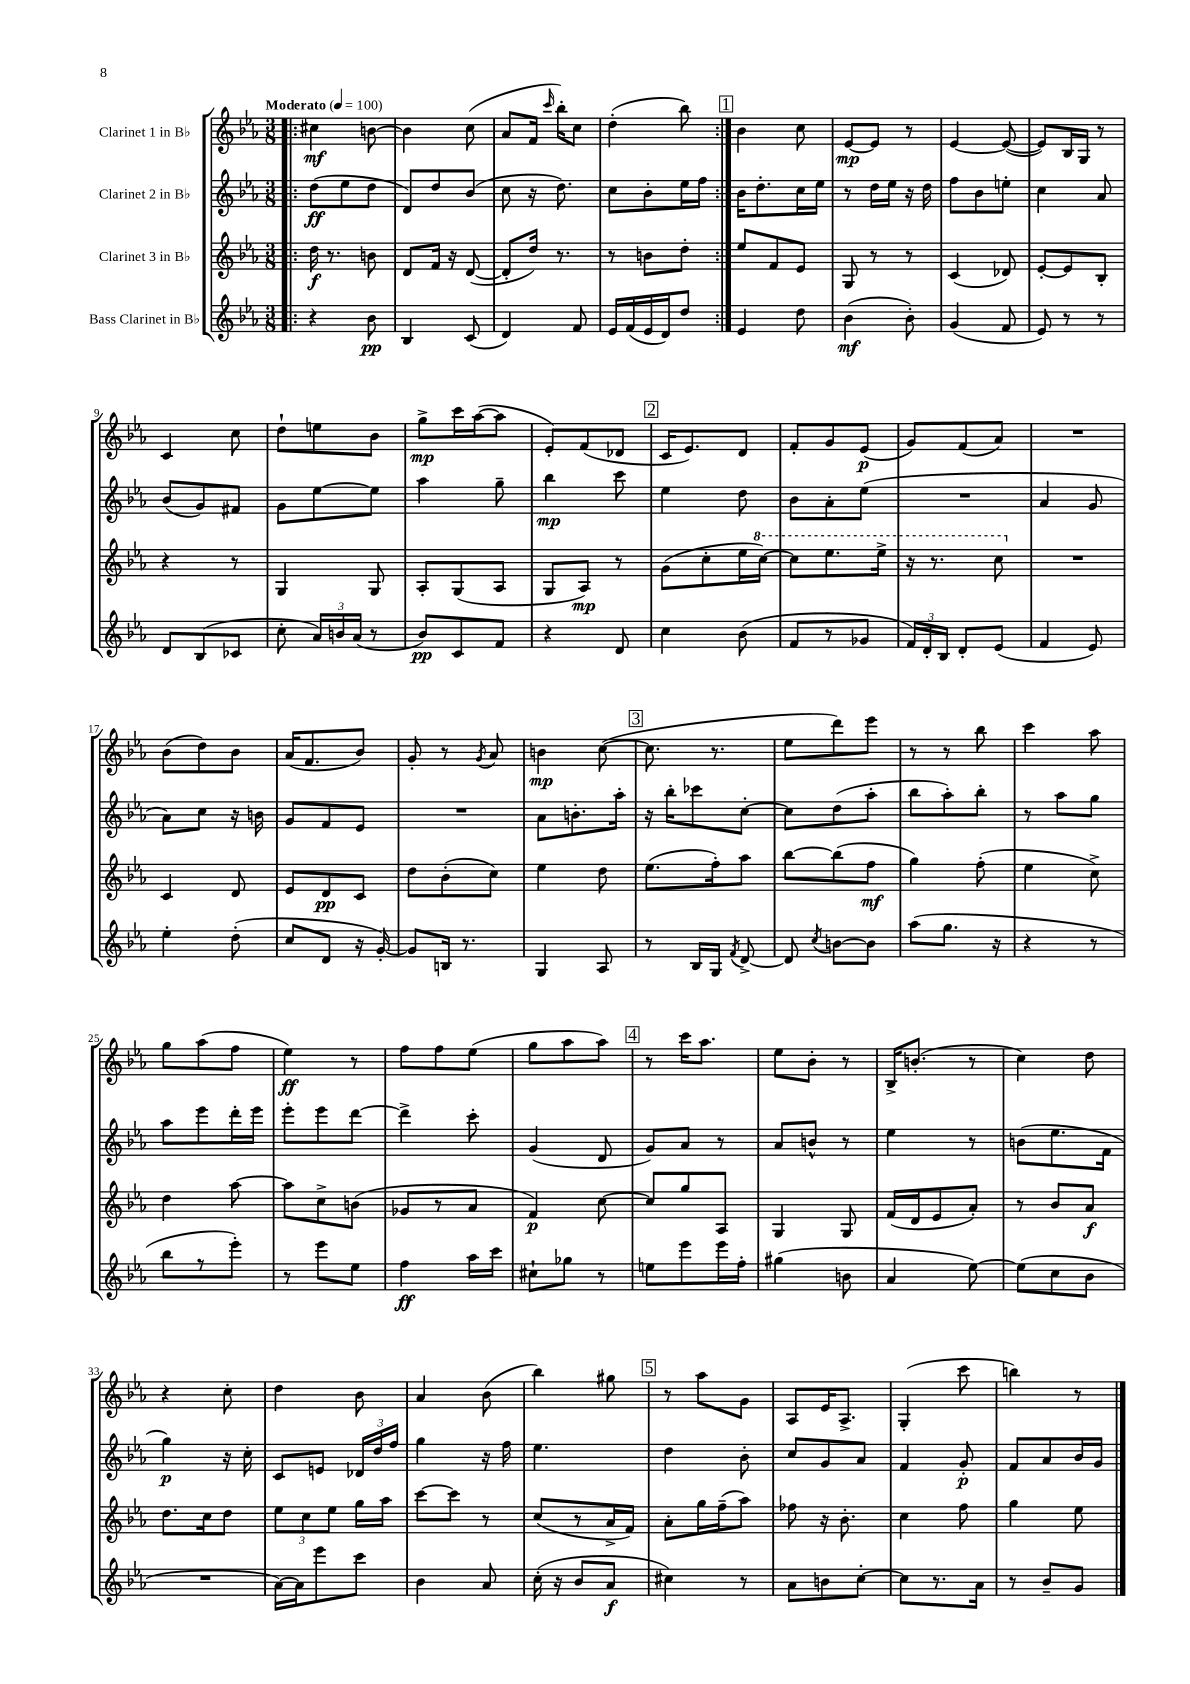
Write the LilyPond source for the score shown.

<<
\new StaffGroup <<
\new Staff = "s0" \with { instrumentName = "Clarinet 1 in Bb" } {
    \clef treble \key ees \major \numericTimeSignature \time 3/8 \tempo "Moderato" 4 = 100
    \autoBeamOff \repeat volta 2 { \bar ".|:" cis''4\mf b'8~ |
    b'4 c''8( |
    aes'8[ f'16] \grace { c'''16 } bes''16[-.) c''8] |
    d''4-.( bes''8) | }
    \mark \markup { \box "1" } bes'4 c''8 |
    ees'8[~\mp ees'8] r8 |
    ees'4~ ees'8~( |
    ees'8[) bes16 g16] r8 |
    c'4 c''8 |
    d''8[-! e''8 bes'8] |
    g''8[->\mp c'''16 aes''16~( aes''8] |
    ees'8[-.) f'8( des'8] |
    \mark \markup { \box "2" } c'16[ ees'8.) d'8] |
    f'8[-. g'8 ees'8]\p( |
    g'8[) f'8( aes'8]) |
    R4. |
    bes'8[( d''8) bes'8] |
    aes'16[( f'8. bes'8]) |
    g'8-. r8 \acciaccatura { g'8 } aes'8 |
    b'4\mp c''8~( |
    \mark \markup { \box "3" } c''8. r8. |
    ees''8[ d'''8) ees'''8] |
    r8 r8 bes''8 |
    c'''4 aes''8 |
    g''8[ aes''8( f''8] |
    ees''4\ff) r8 |
    f''8[ f''8 ees''8]( |
    g''8[ aes''8 aes''8]) |
    \mark \markup { \box "4" } r8 c'''16[ aes''8.] |
    ees''8[ bes'8]-. r8 |
    bes16[-> b'8.]-.( r8 |
    c''4) d''8 |
    r4 c''8-. |
    d''4 bes'8 |
    aes'4 bes'8( |
    bes''4) gis''8 |
    \mark \markup { \box "5" } r8 aes''8[ g'8] |
    aes8[ ees'16 aes8.]-> |
    g4-.( c'''8 |
    b''4) r8 \bar "|." |
}
\new Staff = "s1" \with { instrumentName = "Clarinet 2 in Bb" } {
    \clef treble \key ees \major \numericTimeSignature \time 3/8
    \autoBeamOff \repeat volta 2 { \bar ".|:" d''8[\ff( ees''8 d''8] |
    d'8[) d''8 bes'8]( |
    c''8 r16 d''8.) |
    c''8[ bes'8-. ees''16 f''16] | }
    \mark \markup { \box "1" } bes'16[ d''8.-. c''16 ees''16] |
    r8 d''16[ ees''16] r16 d''16 |
    f''8[ bes'8 e''8]-. |
    c''4 aes'8 |
    bes'8[( g'8) fis'8] |
    g'8[ ees''8~ ees''8] |
    aes''4 g''8-- |
    bes''4\mp c'''8 |
    \mark \markup { \box "2" } ees''4 d''8 |
    bes'8[ aes'8-. ees''8]( |
    R4. |
    aes'4 g'8 |
    aes'8[) c''8] r16 b'16 |
    g'8[ f'8 ees'8] |
    R4. |
    aes'8[ b'8.-. aes''16]-. |
    \mark \markup { \box "3" } r16 bes''16[-. ces'''8 c''8]~-. |
    c''8[ d''8( aes''8]-. |
    bes''8[ aes''8-.) bes''8]-. |
    r8 aes''8[ g''8] |
    aes''8[ ees'''8 d'''16-. ees'''16] |
    ees'''8[-. ees'''8 d'''8]~ |
    d'''4-> c'''8-. |
    g'4( d'8 |
    \mark \markup { \box "4" } g'8[) aes'8] r8 |
    aes'8[ b'8]-^ r8 |
    ees''4 r8 |
    b'8[( ees''8. f'16] |
    g''4\p) r16 c''16-. |
    c'8[ e'8] \tuplet 3/2 { des'16[ d''16 f''16] } |
    g''4 r16 f''16 |
    ees''4. |
    \mark \markup { \box "5" } d''4 bes'8-. |
    c''8[ g'8 aes'8] |
    f'4 g'8-.\p |
    f'8[ aes'8 bes'16 g'16] \bar "|." |
}
\new Staff = "s2" \with { instrumentName = "Clarinet 3 in Bb" } {
    \clef treble \key ees \major \numericTimeSignature \time 3/8
    \autoBeamOff \repeat volta 2 { \bar ".|:" d''16\f r8. b'8 |
    d'8[ f'16] r16 d'8~( |
    d'8[-. d''16]) r8. |
    r8 b'8[ d''8]-. | }
    \mark \markup { \box "1" } ees''8[ f'8 ees'8] |
    g8 r8 r8 |
    c'4( des'8) |
    ees'8[~-. ees'8 bes8]-. |
    r4 r8 |
    g4 g8 |
    aes8[-. g8( aes8] |
    g8[ aes8]\mp) r8 |
    \mark \markup { \box "2" } g'8[( c''8-. ees''16 \ottava #1 c'''16]~) |
    c'''8[ ees'''8. ees'''16]-> |
    r16 r8. c'''8 \ottava #0 |
    R4. |
    c'4 d'8 |
    ees'8[ d'8\pp c'8] |
    d''8[ bes'8-.( c''8]) |
    ees''4 d''8 |
    \mark \markup { \box "3" } ees''8.[( f''16-.) aes''8] |
    bes''8[~ bes''8( f''8]\mf |
    g''4) f''8-.( |
    ees''4 c''8->) |
    d''4 aes''8~ |
    aes''8[ c''8-> b'8]( |
    ges'8[ r8 aes'8] |
    f'4\p) c''8~ |
    \mark \markup { \box "4" } c''8[ g''8 aes8] |
    g4 g8 |
    f'16[( d'16 ees'8 aes'8]-.) |
    r8 bes'8[ aes'8]\f |
    d''8.[ c''16 d''8] |
    \tuplet 3/2 { ees''8[ c''8 ees''8] } g''16[ aes''16] |
    c'''8[~ c'''8] r8 |
    c''8[( r8 aes'16-> f'16]) |
    \mark \markup { \box "5" } aes'8[-. g''16 f''16--( aes''8]) |
    fes''8 r16 bes'8.-. |
    c''4 f''8 |
    g''4 ees''8 \bar "|." |
}
\new Staff = "s3" \with { instrumentName = "Bass Clarinet in Bb" } {
    \clef treble \key ees \major \numericTimeSignature \time 3/8
    \autoBeamOff \repeat volta 2 { \bar ".|:" r4 bes'8\pp |
    bes4 c'8( |
    d'4) f'8 |
    ees'16[ f'16( ees'16 d'16) d''8] | }
    \mark \markup { \box "1" } ees'4 d''8 |
    bes'4\mf( bes'8-.) |
    g'4( f'8 |
    ees'8) r8 r8 |
    d'8[ bes8( ces'8] |
    c''8-. \tuplet 3/2 { aes'16[) b'16 aes'16]( } r8 |
    bes'8[\pp) c'8 f'8] |
    r4 d'8 |
    \mark \markup { \box "2" } c''4 bes'8( |
    f'8[ r8 ges'8] |
    \tuplet 3/2 { f'16[) d'16-. bes16] } d'8[-. ees'8]( |
    f'4 ees'8) |
    ees''4-. d''8-.( |
    c''8[ d'8] r16 g'16~-.) |
    g'8[ b16] r8. |
    g4 aes8 |
    \mark \markup { \box "3" } r8 bes16[ g16] \acciaccatura { f'8 } d'8~-> |
    d'8 \acciaccatura { c''8 } b'8[~ b'8] |
    aes''8[( g''8.] r16 |
    r4 r8 |
    bes''8[ r8 ees'''8]-.) |
    r8 ees'''8[ ees''8] |
    f''4\ff aes''16[ c'''16] |
    cis''8[-! ges''8] r8 |
    \mark \markup { \box "4" } e''8[ ees'''8 ees'''16 f''16]-. |
    gis''4( b'8 |
    aes'4 ees''8~) |
    ees''8[( c''8 bes'8] |
    R4. |
    aes'16[~) aes'16 ees'''8 c'''8] |
    bes'4 aes'8 |
    c''16-.( r16 bes'8[ aes'8]\f |
    \mark \markup { \box "5" } cis''4) r8 |
    aes'8[ b'8 c''8]~-. |
    c''8[ r8. aes'16] |
    r8 bes'8[-- g'8] \bar "|." |
}
>>
>>
